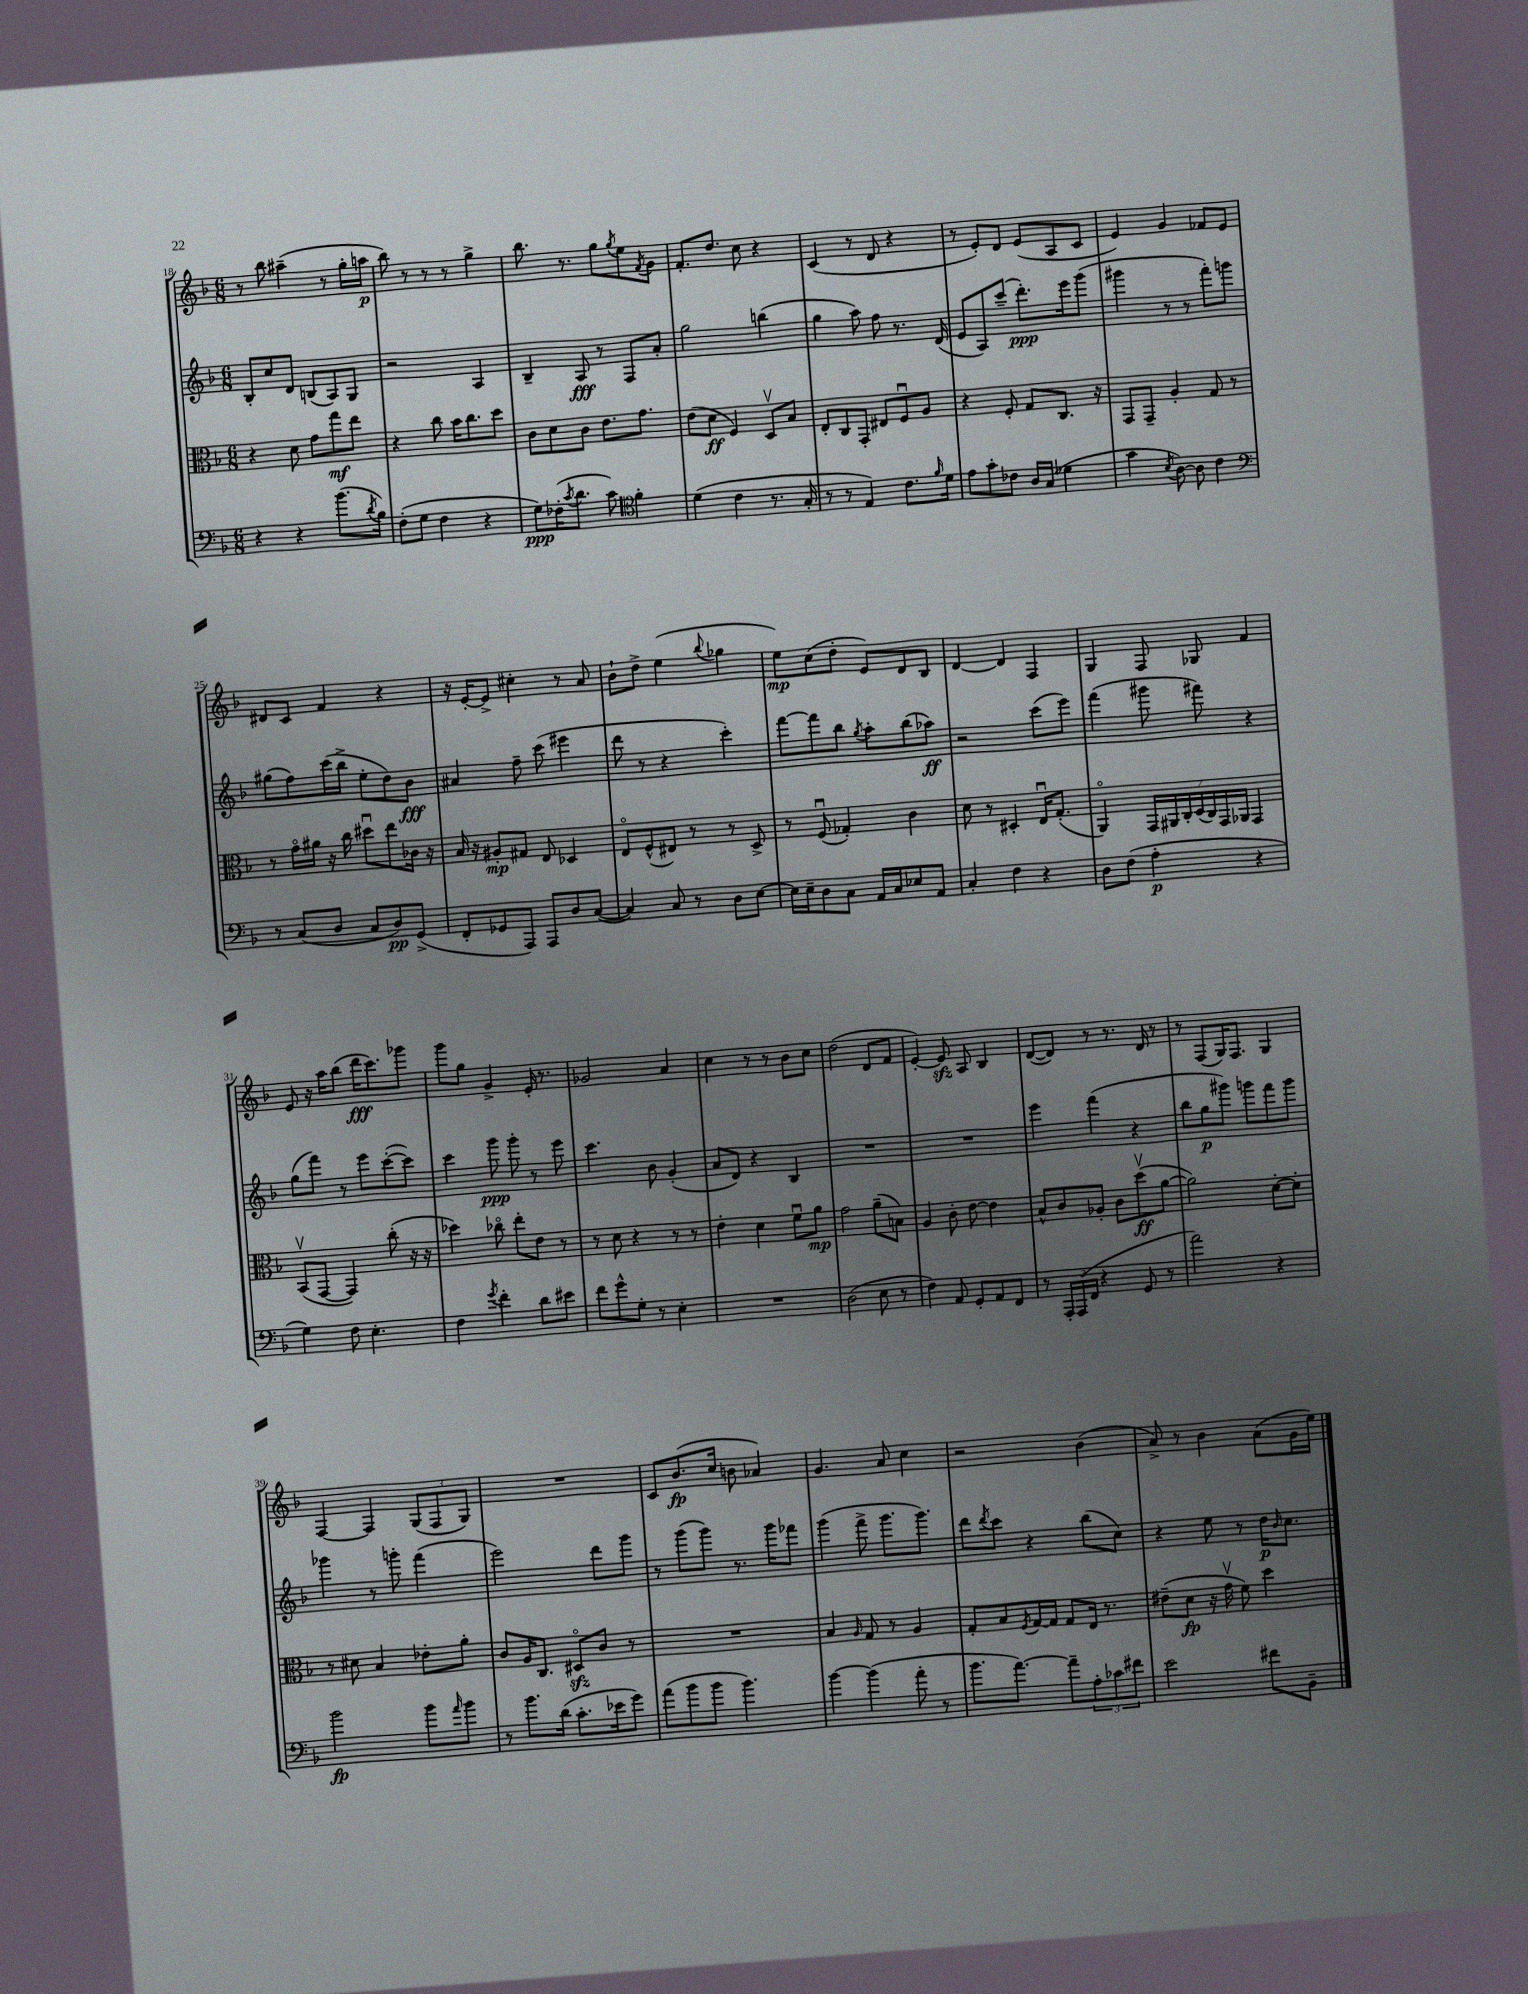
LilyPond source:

<<
\new StaffGroup <<
\new Staff = "s0" {
    \clef treble \key f \major \numericTimeSignature \time 6/8
    r8 bes''8 ais''4--( r8 g''16-. a''16\p |
    bes''8) r8 r8 r8 g''4-> |
    bes''8. r8. g''8 \acciaccatura { g''8 } e''8 \acciaccatura { f'8 } g'8 |
    f'8.-. d''8. c''8 r4 |
    c'4( r8 d'8 r4 |
    r8 e'8-.) d'8 e'8( a8 c'8 |
    e'4) g'4 fes'8 e'8 |
    dis'8 c'8 f'4 r4 |
    r16 e'16~-. e'8-> cis''4-. r8 a'8 |
    bes'8-! d''8-> e''4( \appoggiatura { bes''8 } ges''4 |
    e''8\mp) c''8( d''8-. e'8) d'8 bes8 |
    d'4~ d'4 f4 |
    g4 f8 ges8 f'4 |
    e'8 r16 a''16 bes''8( d'''16\fff c'''8.) ges'''8 |
    g'''8 g''8 g'4-> e'16-. r8. |
    ges'2 a'4 |
    c''4 r8 r8 bes'8 c''8 |
    d''2( d'8 f'8 |
    e'4~-.) e'8\sfz a8 bes4 |
    d'8~( d'8) r8 r8. d'16 r8 |
    r8 f8( g16) f8. g4 |
    f4~ f4 \tuplet 3/2 { g8( f8 g8) } |
    R2. |
    c'8 bes'8.\fp( c''16 b'8 aes'4) |
    g'4. a'8 c''4 |
    r2 bes'4( |
    a'8->) r8 bes'4 a'8( g'16 e''16) \bar "|." |
}
\new Staff = "s1" {
    \clef treble \key f \major \numericTimeSignature \time 6/8
    bes8-. c''8 d'8 b8( a8) g8 |
    r2 a4 |
    bes4-- a8\fff r8 f8 a'8-. |
    g''2 b''4( |
    g''4 a''8) f''8 r8. d'16( |
    e'8 a8) c'''8--( d'''8.-.\ppp) e'''16 g'''8( |
    gis'''4 r8 r8 f'''8-.) g'''8 |
    gis''8( f''8) c'''16( bes''16-> e''8-. d''8) bes'8\fff |
    ais'4 f''8-- c'''8( eis'''4 |
    d'''8 r8 r4 c'''4-.) |
    f'''8~ f'''8 bes''8 \acciaccatura { g''8 } a''8-. bes''8( aes''8\ff) |
    r2 c'''8( e'''8) |
    f'''4( gis'''8 fis'''8) r4 |
    g''8( f'''8) r8 e'''8 c'''8~-.( c'''8) |
    c'''4 g'''8\ppp g'''8-. r8 e'''8 |
    c'''4. bes'8 g'4-.( |
    a'8 d'8) r4 bes4 |
    R2. |
    R2. |
    e'''4 f'''4( r4 |
    bes''8 g''8\p gis'''8) g'''8 f'''8 g'''8 |
    ges'''4 r8 g'''8-. f'''4( |
    e'''2) d'''8 g'''8 |
    r8 g'''8( g'''8) r8. g'''16 fes'''8 |
    g'''4( f'''8-> g'''8. g'''8.) |
    d'''8 \acciaccatura { d'''8 } c'''8 r4 bes''8( c''8) |
    r4 e''8 r8 d''16\p \grace { bes'16 } c''8. \bar "|." |
}
\new Staff = "s2" {
    \clef alto \key f \major \numericTimeSignature \time 6/8
    r4 d'8 g'8 g''8\mf e''8 |
    r4 c''8 bes'16 c''8. d''8 |
    c'8 d'8 c'8 e'8. g'8. |
    e'8( d'8\ff f4) d8\upbow bes8 |
    e8-. c8 g,8-. eis8 f8\downbow a8 |
    r4 f8-. g8 c8. r16 |
    g,8 g,8-- a4-. g8 r8 |
    r8 g'16\flageolet ais'16 r16 c''16 dis''8\downbow e''8 ces'16 r16 |
    bes16 r16 ais8-.\mp gis8 e8 des4 |
    e8\flageolet f8-^( eis8) r8 r8 d8-> |
    r8 f8\downbow( ges4-.) c'4 |
    d'8 r8 dis4-. e16\downbow g8.-.( |
    a,4\flageolet) \tuplet 7/4 { g,16 ais,16 c16-. d16( c16) g,16 aes,16 } g,4 |
    bes,8\upbow( g,8~ g,4) c''8-.( r16 r16 |
    des''4) ces''8\flageolet e''8-. e'8 r8 |
    r8 d'8 r4 r8 r8 |
    e'4-. d'4 f'8\downbow a'8\mp |
    g'2 a'8--( b8) |
    a4 c'8-. e'8~ e'4 |
    bes8-^ c'8 aes8-. c'8 d''8\upbow\ff( a'8~ |
    a'2) d'8~-. d'8-. |
    r8 dis'8 bes4 ees'8-. a'8-. |
    c'8 a16 c8. dis8\flageolet\sfz c'8 r8 |
    R2. |
    bes4 \grace { a16 } g8 r8 a4 |
    g8-. bes8 \acciaccatura { f8 } g16~ g16 g8 e16 r8. |
    eis'8--( d'8\fp r16 g'16\upbow f'8) d''4 \bar "|." |
}
\new Staff = "s3" {
    \clef bass \key f \major \numericTimeSignature \time 6/8
    r4 r4 bes'8.( \acciaccatura { d'8 } bes16) |
    f8-.( g8 f4 r4 |
    g8\ppp) fes16-.( \acciaccatura { c'8 } d'8. c'8) \clef tenor f'4-. |
    d'4( c'4 r8. g16-. |
    r8 r8 e4) c'8. \grace { f'16 } d'16 |
    e'8 g'8-. ces'8 a16 g16( des'4 |
    g'4 \acciaccatura { bes8 } a8~) a8 c'4 |
    \clef bass r8 c8( d8 c8 d8\pp) g,8->( |
    f,8-. ges,8 a,,8) a,,8 d8 c8~( |
    c4) c8 r8 d8 e8~ |
    e16 e16-- d8 c8 a,16 c16 ees8 a,8 |
    c4-. f4 r4 |
    d8 f8( a4-.\p r4 |
    g4) f8 e4.-. |
    f4 \acciaccatura { g'8 } f'4-. d'8 eis'8 |
    f'8 g'8-^ g8-. r8 e4-. |
    R2. |
    d2( e8 r8 |
    f4) a,8 g,8-. a,8 f,8 |
    r8 \tuplet 3/2 { a,,16-. a,,16( f,16 } r4 g,8 r8 |
    a'2) r4 |
    bes'2\fp bes'8 \grace { a'16 } bes'8 |
    r8 bes'8. d'16( c'8.-. ees'16 g'8) |
    a'8( bes'8 bes'8 bes'4.) |
    bes'4~ bes'4( a'8-. r8 |
    bes'8. a'8.~) a'8-- \tuplet 3/2 { a8-. ces'8 fis'8 } |
    e'2 fis'8 bes,8-- \bar "|." |
}
>>
>>
\layout { \context { \Score currentBarNumber = #18 } }
